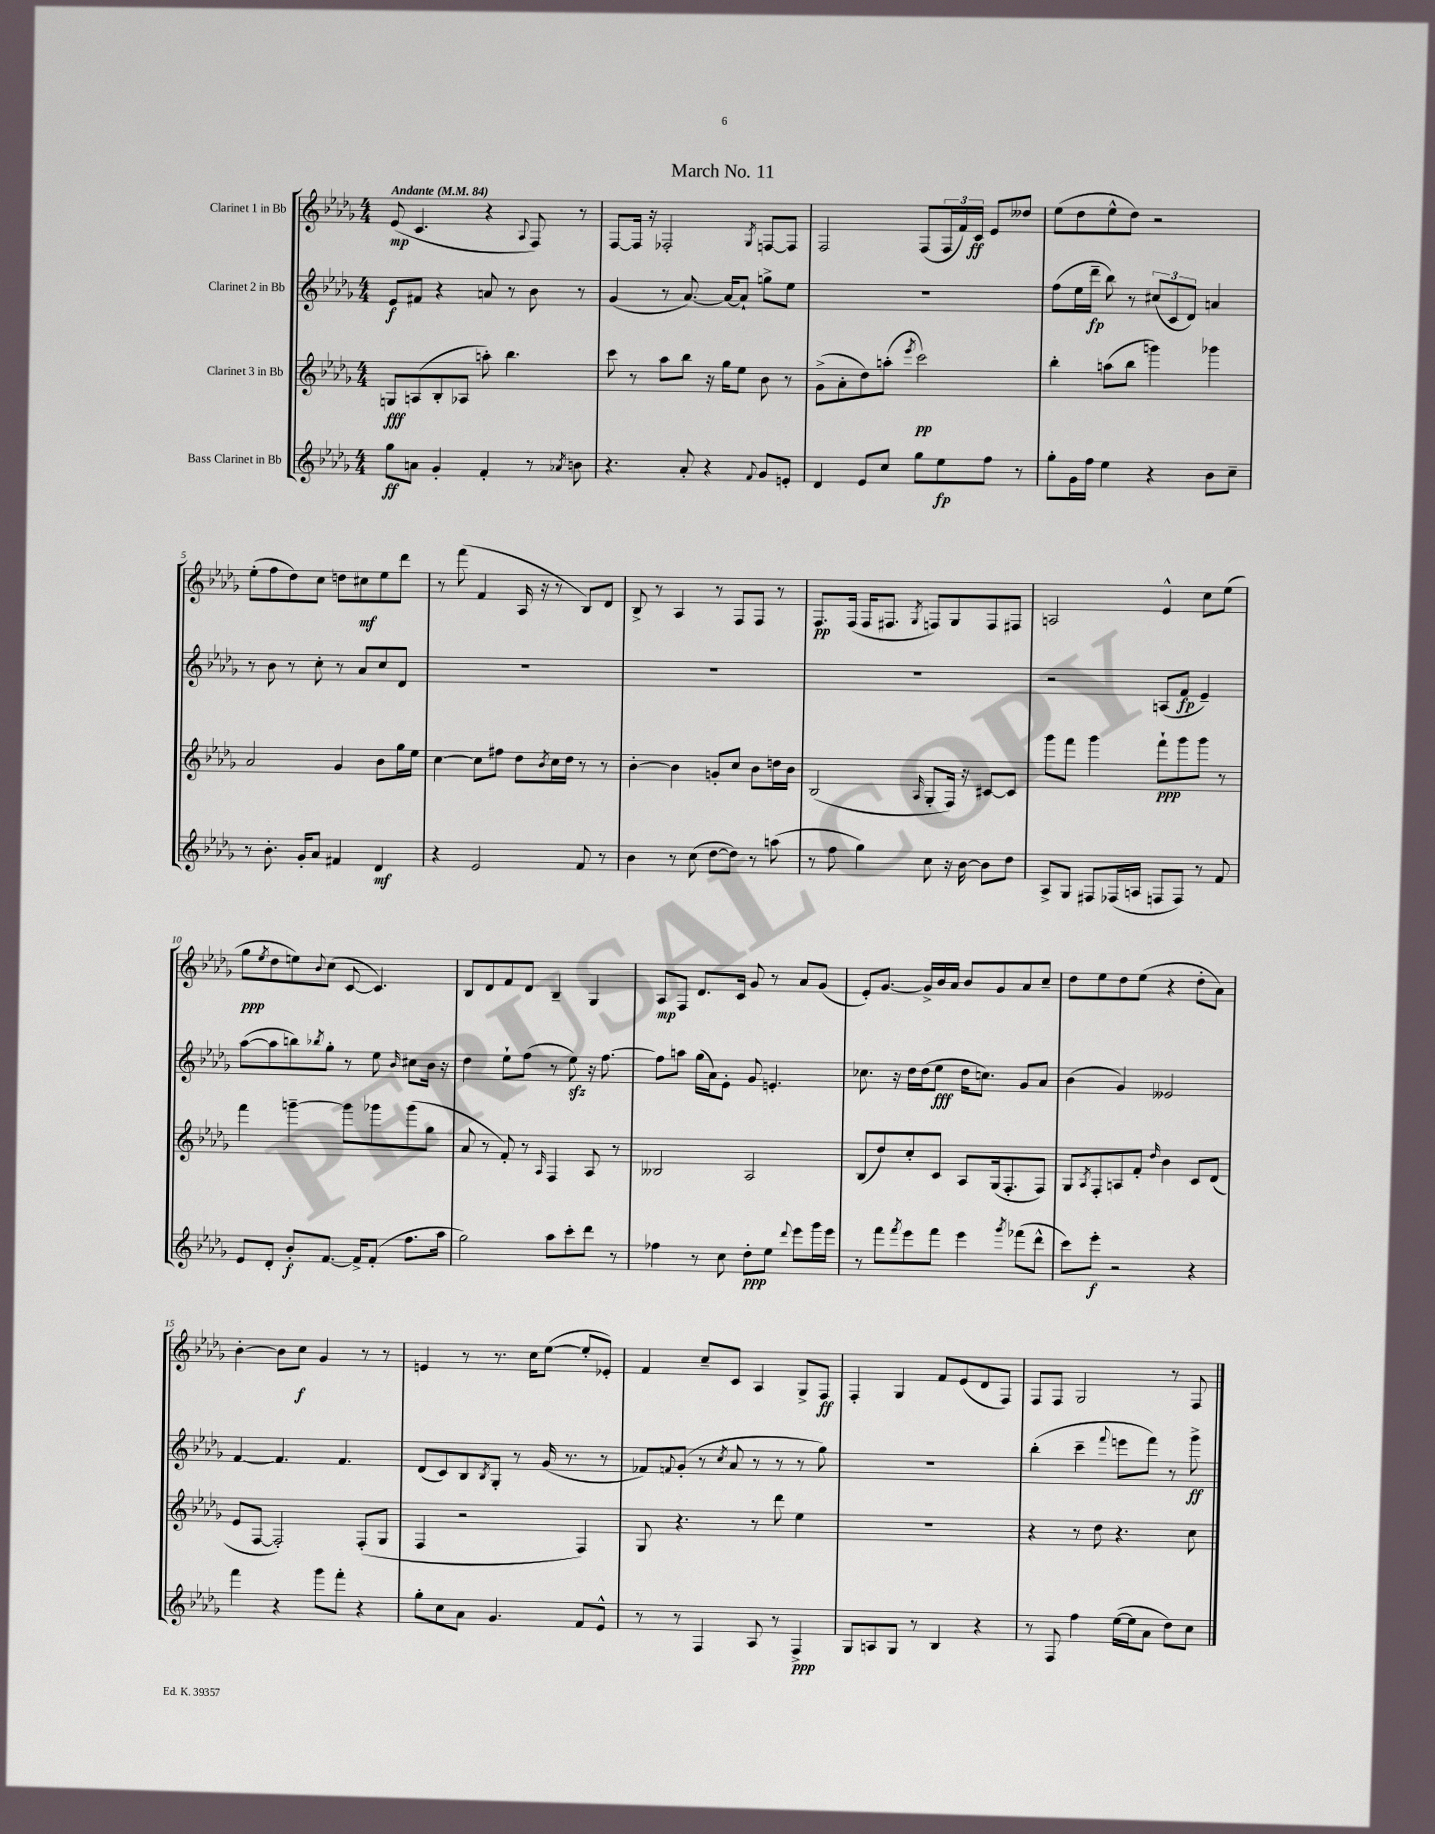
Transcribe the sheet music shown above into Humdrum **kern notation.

**kern	**kern	**kern	**kern
*staff4	*staff3	*staff2	*staff1
*clefG2	*clefG2	*clefG2	*clefG2
*k[b-e-a-d-g-]	*k[b-e-a-d-g-]	*k[b-e-a-d-g-]	*k[b-e-a-d-g-]
*M4/4	*M4/4	*M4/4	*M4/4
*MM84	*MM84	*MM84	*MM84
8gg-	8G	8e-	(8e-
8a	(8A	8f#	4.c
4g-'	8B-'	4r	.
.	8A-	.	.
4f'	8aa')	8a	4r
.	4.bb-	8r	.
.	.	.	8qqA-
8r	.	8b-	8F)
8qa-	.	.	.
8b	.	8r	8r
=	=	=	=
4.r	8ccc	(4g-	[8F
.	8r	.	16F]
.	.	.	16r
.	8aa-	8r	2F-'
8a-'	8bb-	[8.a-)	.
4r	16r	.	.
.	16gg-	16a-_	.
.	8ee-	8a-`]	.
8qqf	.	.	8qG-
8g-	8b-	8gg^	[8F
8e'	8r	8ee-	8F]
=	=	=	=
4d-	(8g-^	1r	2F
.	8a-'	.	.
8e-	8dd-)	.	.
8cc	(8aa'	.	.
.	8qeee-	.	.
8gg-	2ccc)	.	(8F
8ee-	.	.	24F
.	.	.	24f)
.	.	.	24c
8ff	.	.	8e-
8r	.	.	8dd--
=	=	=	=
8gg-'	4bb-'	(8ff	(8ee-
16g-	.	16ee-	8dd-
16ff	.	16ddd-~	.
4ee-	(8aa	8bb-)	8ee-^^
.	8bb-	8r	8dd-)
4r	4ggg)	(12cc#	2r
.	.	12c	.
.	.	12d-)	.
8b-	4ggg-	4a	.
8cc~	.	.	.
=	=	=	=
8r	2a-	8r	(8ee-'
8.b-'	.	8b-	8ff
.	.	8r	8dd-)
16g-'	.	.	.
8a-	.	8cc'	8cc
4f#	4g-	8r	8dd
.	.	8a-	8cc#
4d-	8b-	8cc	8ee-
.	16gg-	8d-	8ddd-
.	16ee-	.	.
=	=	=	=
4r	[4cc	1r	8r
.	.	.	(8fff
2e-	8cc]	.	4f
.	8ff#	.	.
.	8dd-	.	16A-
.	.	.	16r
.	8qb-	.	.
.	16cc	.	8r
.	16dd-	.	.
8f	8r	.	8B-)
8r	8r	.	8d-
=	=	=	=
4b-	[4b-'	1r	8B-^
.	.	.	8r
8r	4b-]	.	4A-
(8cc	.	.	.
[8dd-	8g'	.	8r
8dd-])	8cc	.	8F
8r	8b-	.	8F
(8aa	16dd	.	8r
.	16b-	.	.
=	=	=	=
8r	(2B-	1r	8.F
8ff	.	.	.
.	.	.	(16F
4gg-)	.	.	16F
.	.	.	8.F#
.	16qqA-	.	8qG-
8cc	8G-'	.	8F)
16r	16F)	.	8G-
[16b-	16r	.	.
8b-]	[8c#	.	8F
8dd-	8c#]	.	8F#
=	=	=	=
8A-^	8ggg-	2r	2A
8G-	8fff	.	.
8F#	4ggg-	.	.
(16F-	.	.	.
16A	.	.	.
8F	8fff`	(8A	4e-^^
8F)	8ggg-	8f	.
8r	8ggg-	4e-~)	8cc
8f	8r	.	(8ee-
=	=	=	=
8e-	4fff	([8aa-	8gg-
.	.	.	8qee-
8d-'	.	8aa-]	8dd-
8b-'	[4ggg~	8bb)	8ee)
.	.	8qbb-	8qqb-
[8.f	.	8gg-'	(8cc
.	8ggg]	8r	[8c
16f^]	.	.	.
(8f'	8ggg-	8ee-	4.c])
.	.	16qqb-	.
8.ff	(8ggg-	8cc#	.
.	8gg-	16b-	.
16aa-	.	16r	.
=	=	=	=
2gg-)	8a-	4dd-	8B-
.	8r	.	8d-
.	8f')	8ee-`	8f
.	8r	(8ff	8d-
.	16qqA-	.	.
8aa-	4F	8r	4B-~
8ccc'	.	8ee-)	.
8ddd-	8A-	16r	4G-
.	.	[8.ff	.
8r	8r	.	.
=	=	=	=
4ff-	2B--	8ff]	8A-
.	.	8aa	8F
8r	.	(16gg-	8.d-
.	.	16a-)	.
8cc	.	8e-'	.
.	.	.	16c
8dd-'	2A-	8g-	8g-
8ee-	.	4.e'	8r
8qqddd-	.	.	.
8eee-	.	.	8a-
16ggg-	.	.	(8g-
16eee-	.	.	.
=	=	=	=
8r	(8B-	8.cc-	8e-')
8fff	8dd-)	.	[8.g-
.	.	16r	.
8qfff	.	.	.
8eee-	8cc'	16dd-	.
.	.	(16dd-	16g-^]
8fff	8c	8ee-	16b-
.	.	.	16a-
4eee-	8A-	16dd-	8b-
.	.	8.cc)	.
.	(16G-	.	8g-
.	8.F'	.	.
8qggg-	.	.	.
(8fff-	.	8g-	8a-
8ddd-^^	8F)	8a-	8cc~
=	=	=	=
8ccc)	8G-	(4b-	8dd-
.	8qA-	.	.
8eee-'	8F'	.	8ee-
2r	8A	4g-)	8dd-
.	8f'	.	(8ee-
.	16qqdd-	.	.
.	4b-	2e--	4r
4r	8c	.	8dd-'
.	(8d-	.	8a-)
=	=	=	=
4fff	8e-	[4f	[4b-'
.	[8F	.	.
4r	2F'])	4.f]	8b-]
.	.	.	8cc
8ggg-	.	.	4g-
8fff'	.	4.f	.
4r	(8F'	.	8r
.	8G-	.	8r
=	=	=	=
8gg-'	4F	(8d-	4e
8cc	.	8c)	.
8a-	2r	8B-	8r
.	.	8qB-	.
4.g-	.	8G-'	8.r
.	.	8r	.
.	.	.	16cc
.	.	(16g-	([8ee-
.	.	8.r	.
8f	4F)	.	8ee-']
8e-^^	.	8r	8e-')
=	=	=	=
8r	8G-	8f-)	4f
.	.	8qqf	.
8r	4.r	(8g-'	.
4F	.	8r	8cc~
.	.	8qcc	.
.	.	8a-	8c
8A-	8r	8r	4A-
8r	8ddd-	8r	.
4F^	4ee-	8r	8G-^
.	.	8gg-)	8F
=	=	=	=
8G-	1r	1r	4F'
8A	.	.	.
8G-	.	.	4G-
8r	.	.	.
4B-	.	.	8f
.	.	.	(8e-
4r	.	.	8d-
.	.	.	8F)
=	=	=	=
8r	4r	(4bb-'	8F
8F	.	.	8F
4ff	8r	4ccc~	2G-
.	8dd-	.	.
.	.	8qqfff	.
([16ee-	4.r	8eee	.
16ee-]	.	.	.
8a-	.	8fff)	.
8dd-)	.	8r	8r
8cc	8cc	8ggg-^	8F
==	==	==	==
*-	*-	*-	*-
